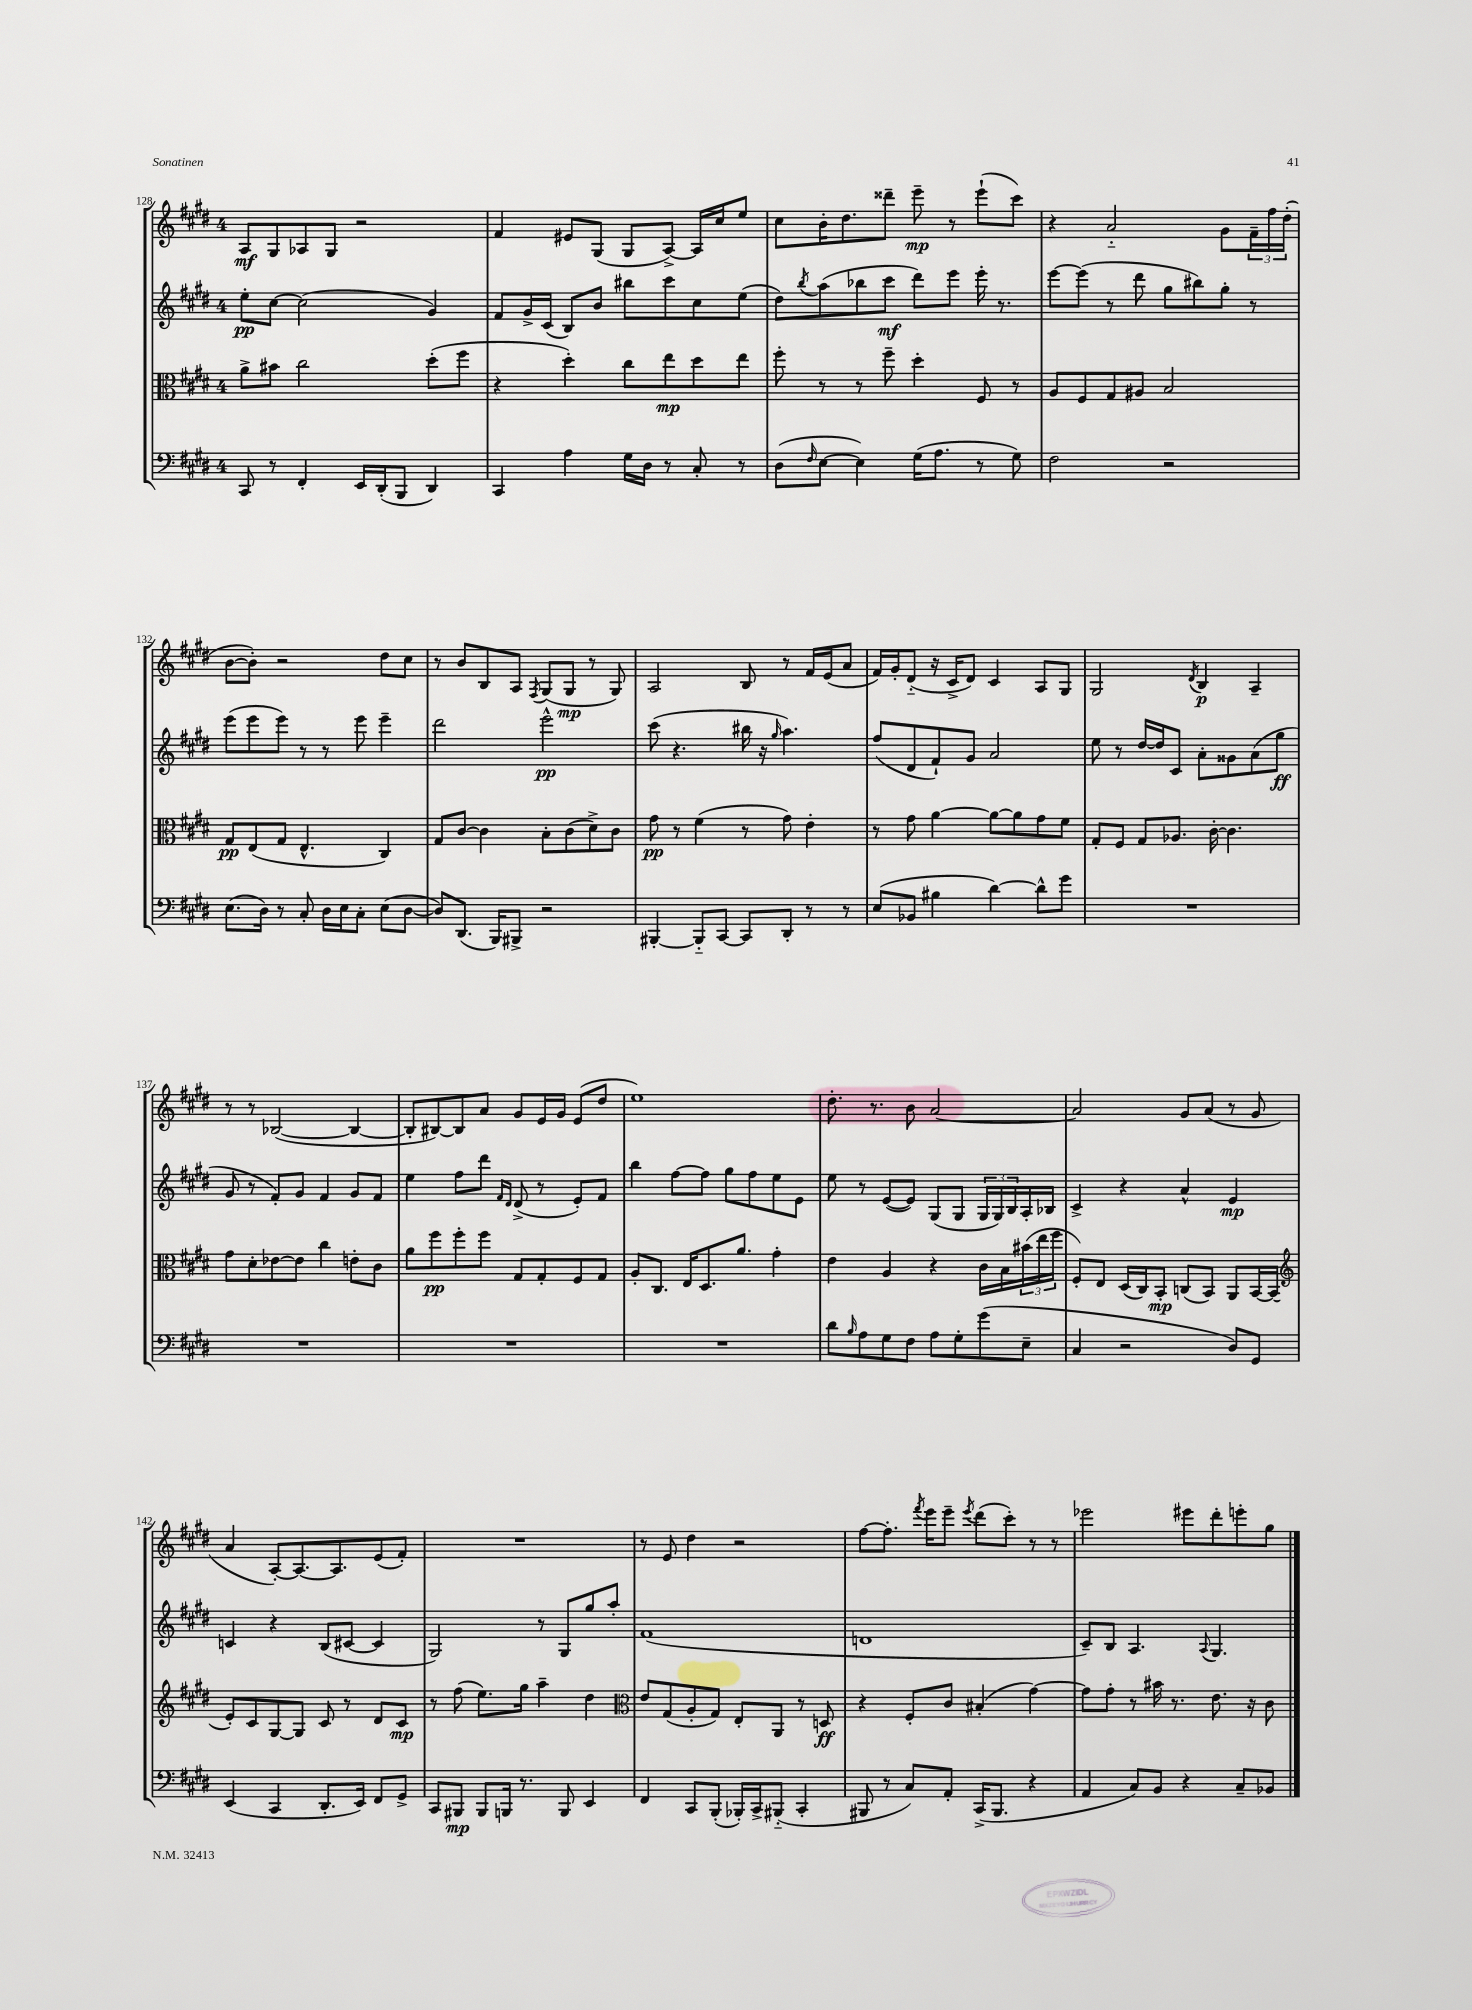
<<
\new StaffGroup <<
\new Staff = "s0" {
    \clef treble \key e \major \once \override Staff.TimeSignature.style = #'single-digit \time 4/4
    a8\mf gis8 aes8 gis8 r2 |
    fis'4 eis'8 gis8( gis8 a8~->) a16 cis''16 e''8 |
    cis''8 b'16-. dis''8. disis'''8-- e'''8--\mp r8 e'''8-!( cis'''8) |
    r4 a'2-_ gis'8 \tuplet 3/2 { fis'16-- fis''16 dis''16-.( } |
    b'8~ b'8-.) r2 dis''8 cis''8 |
    r8 b'8 b8 a8 \acciaccatura { fis8 } gis8( gis8\mp r8 gis8) |
    a2 b8 r8 fis'16 e'16( a'8 |
    fis'16) gis'16-. dis'8-_( r16 cis'16-> dis'8) cis'4 a8 gis8 |
    gis2 \acciaccatura { dis'8 } b4\p a4-- |
    r8 r8 bes2~( bes4~ |
    bes8-. bis8~) bis8 a'8 gis'8 e'16 gis'16 e'8( dis''8 |
    e''1) |
    dis''8.-. r8. b'8 a'2~ |
    a'2 gis'8 a'8( r8 gis'8 |
    a'4 a8~-.) a8.~ a8. e'8( fis'8-.) |
    R1 |
    r8 e'8 dis''4 r2 |
    fis''8~ fis''8.-. \acciaccatura { fis'''8 } e'''16 e'''8-- \acciaccatura { e'''8 } dis'''8( cis'''8-.) r8 r8 |
    ees'''2 eis'''8 dis'''8-. e'''8-. gis''8 \bar "|." |
}
\new Staff = "s1" {
    \clef treble \key e \major \once \override Staff.TimeSignature.style = #'single-digit \time 4/4
    e''8-.\pp cis''8~ cis''2( gis'4) |
    fis'8 gis'16-> cis'16( b8) b'8 bis''8 cis'''8 cis''8 e''8( |
    dis''8) \acciaccatura { b''8 } a''8( bes''8 cis'''8\mf dis'''8) e'''8 e'''16-. r8. |
    e'''8~ e'''8( r8 dis'''8 gis''8 bis''8) gis''8-. r8 |
    e'''8( e'''8 e'''8) r8 r8 e'''8 e'''4-- |
    dis'''2 e'''2-^\pp |
    cis'''8( r4. bis''16 r16 \grace { gis''16 } a''4.) |
    fis''8( dis'8 fis'8-!) gis'8 a'2 |
    e''8 r8 dis''16~ dis''16 cis'8 a'8-. gisis'8 a'8( gis''8\ff |
    gis'8 r8 fis'8-.) gis'8 fis'4 gis'8 fis'8 |
    e''4 fis''8 dis'''8 \grace { fis'16 dis'16 } dis'8->( r8 e'8-.) fis'8 |
    b''4 fis''8~ fis''8 gis''8 fis''8 e''8 e'8 |
    e''8 r8 e'8~( e'8) gis8( gis8 \tuplet 3/2 { gis16 gis16) b16 } a16-. bes16 |
    cis'4-> r4 a'4-^ e'4\mp |
    c'4 r4 b8( cis'8~ cis'4 |
    gis2) r8 gis8 gis''8 a''8-. |
    fis'1( |
    d'1 |
    cis'8--) b8 a4. \appoggiatura { a8 } gis4. \bar "|." |
}
\new Staff = "s2" {
    \clef alto \key e \major \once \override Staff.TimeSignature.style = #'single-digit \time 4/4
    a'8-> bis'8 cis''2 dis''8-.( fis''8 |
    r4 dis''4-.) cis''8 e''8\mp dis''8 e''8 |
    fis''8-. r8 r8 fis''8-- dis''4-. fis8 r8 |
    a8 fis8 gis8 ais8 b2 |
    gis8\pp e8( gis8 e4.-^ cis4) |
    gis8 cis'8~ cis'4 b8-. cis'8( dis'8->) cis'8 |
    gis'8\pp r8 fis'4( r8 gis'8) e'4-. |
    r8 gis'8 a'4~ a'8~ a'8 gis'8 fis'8 |
    gis8-. fis8 gis8 aes8. cis'16~-. cis'4. |
    gis'8 dis'8-. ees'8~ ees'8 cis''4 e'8-. cis'8 |
    a'8 fis''8\pp fis''8-. fis''8 gis8 gis8-. fis8 gis8 |
    a8-. cis8. e16 dis8. a'8. gis'4-. |
    e'4 a4 r4 cis'16 b16 \tuplet 3/2 { bis'16( e''16 fis''16 } |
    fis8-.) e8 dis16( cis16) b,8-.\mp c8( b,8) a,8 b,16~ b,16( |
    \clef treble e'8-.) cis'8 gis8~ gis8 cis'8 r8 dis'8 cis'8\mp |
    r8 fis''8( e''8.) gis''16 a''4-- dis''4 |
    \clef alto e'8 gis8( a8-. gis8) e8-. a,8 r8 d8\ff |
    r4 fis8-. cis'8 bis4-.( gis'4~) |
    gis'8 gis'8-. r8 bis'16 r8. e'8. r16 cis'8 \bar "|." |
}
\new Staff = "s3" {
    \clef bass \key e \major \once \override Staff.TimeSignature.style = #'single-digit \time 4/4
    cis,8 r8 fis,4-. e,16 dis,16-.( b,,8 dis,4) |
    cis,4 a4 gis16 dis16 r8 cis8-. r8 |
    dis8( \grace { fis16 } e8~ e4) gis16( a8. r8 gis8) |
    fis2 r2 |
    e8.( dis16) r8 cis8-. dis16 e16 cis8-. e8( dis8~ |
    dis8) dis,8.( b,,16) bis,,8-> r2 |
    bis,,4~-. bis,,8-_ cis,8~ cis,8 dis,8-. r8 r8 |
    e8( bes,8 bis4 dis'4~) dis'8-^ gis'8 |
    R1 |
    R1 |
    R1 |
    R1 |
    dis'8 \grace { b16 } a8 gis8 fis8 a8 gis8-. gis'8( e8-- |
    cis4 r2 dis8) gis,8 |
    e,4( cis,4 dis,8.-. e,16) fis,8 gis,8-> |
    cis,8 bis,,8\mp bis,,8 b,,16 r8. b,,8 e,4 |
    fis,4 cis,8 b,,8-.( bes,,16-.) cis,16-> bis,,8-_( cis,4-. |
    bis,,8 r8 cis8) a,8-. cis,16->( bis,,8. r4 |
    a,4 cis8) b,8 r4 cis8-- bes,8 \bar "|." |
}
>>
>>
\layout { \context { \Score currentBarNumber = #128 } }
